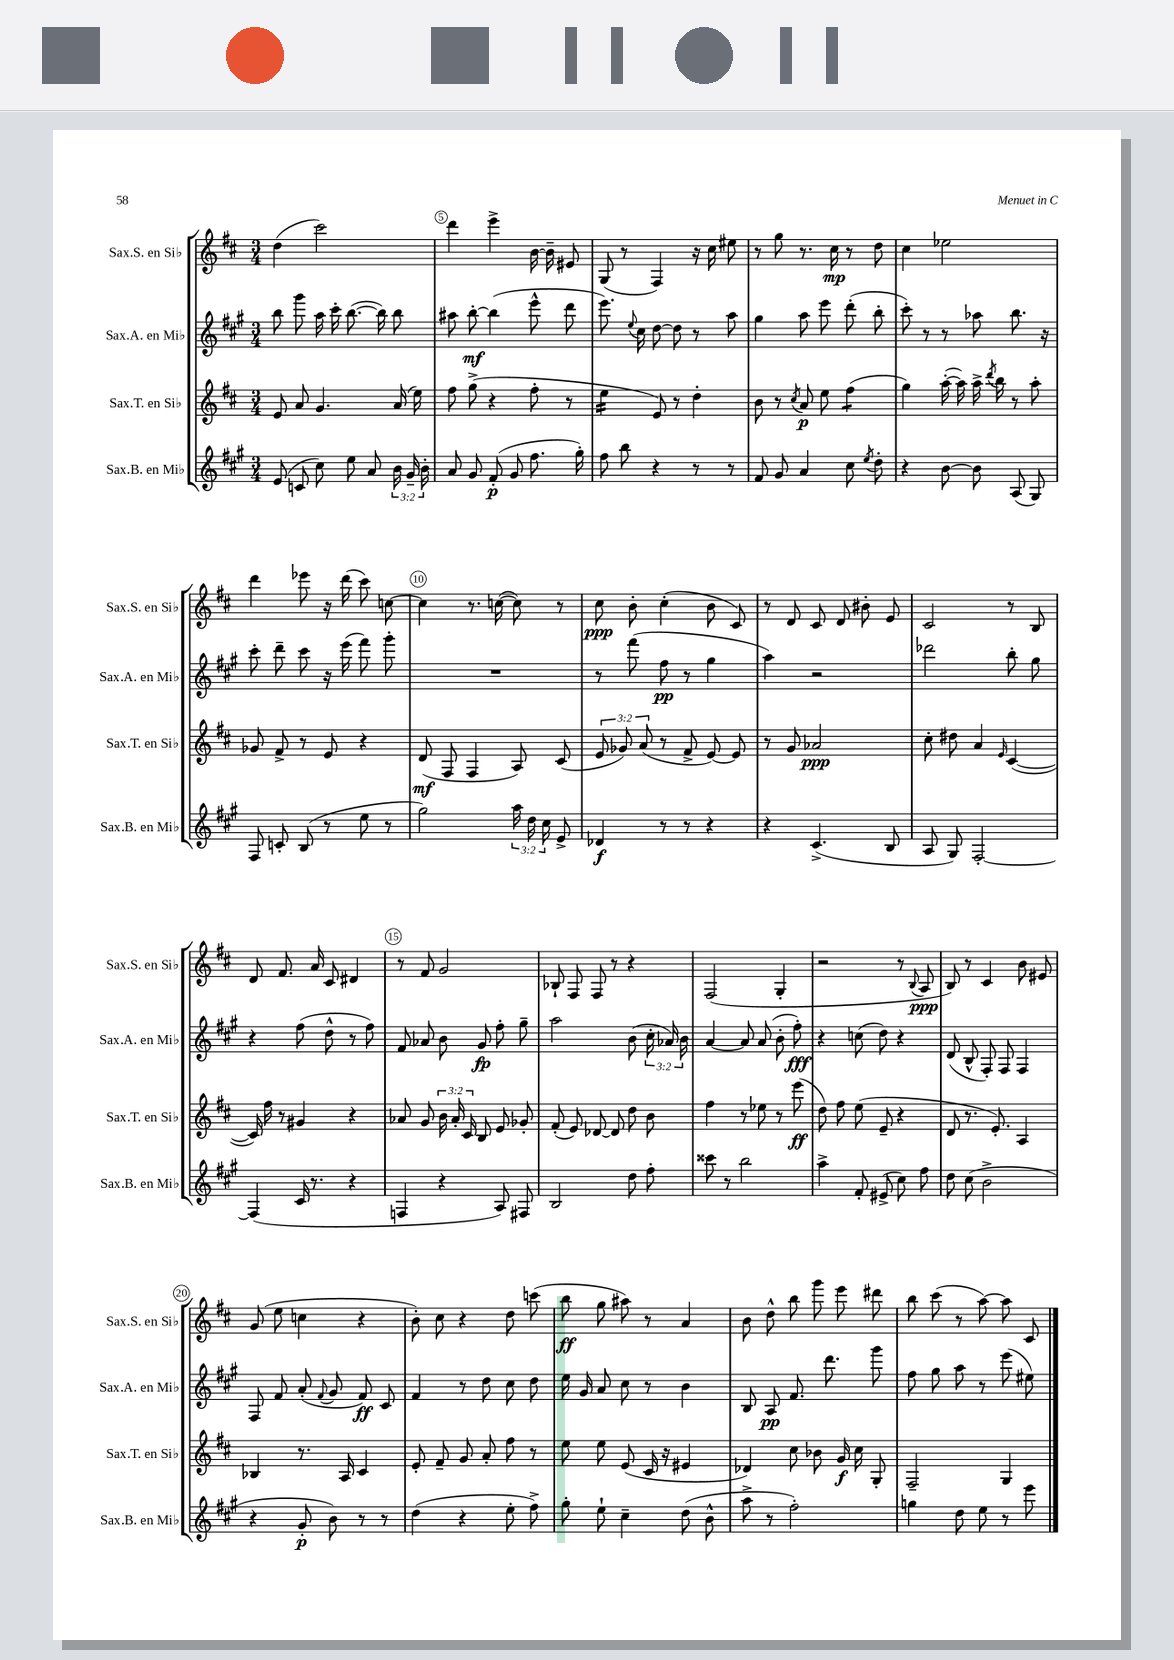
<<
\new StaffGroup <<
\new Staff = "s0" \with { instrumentName = "Sax.S. en Sib" shortInstrumentName = "Sax.S. en Sib" } {
    \clef treble \key d \major \numericTimeSignature \time 3/4
    \autoBeamOff d''4( cis'''2) |
    d'''4 e'''4-> b'16~ b'16-- eis'8 |
    g8( r8 fis4) r16 cis''16 eis''8 |
    r8 g''8 r8. cis''16\mp r8 d''8 |
    cis''4 ees''2 |
    d'''4 ees'''8 r16 d'''16( cis'''8) c''8~ |
    c''4 r8. c''16~( c''8) r8 |
    cis''8\ppp b'8-. cis''4-.( b'8 cis'8) |
    r8 d'8 cis'8 d'8 bis'8-. e'8 |
    cis'2 r8 b8 |
    d'8 fis'8. a'16 cis'8 dis'4 |
    r8 fis'8 g'2 |
    bes8-! fis8 fis8 r8 r4 |
    fis2( g4-. |
    r2 r8 \appoggiatura { b8 } a8\ppp |
    b8) r8 cis'4 b'8 eis'8 |
    g'8( e''8 c''4 r4 |
    b'8-.) cis''8 r4 d''8 c'''8( |
    b''8\ff g''8 ais''8) r8 a'4 |
    b'8 d''8-^ b''8 g'''8 e'''8 dis'''8 |
    b''8 cis'''8( r8 a''8~) a''8 cis'8 \bar "|." |
}
\new Staff = "s1" \with { instrumentName = "Sax.A. en Mib" shortInstrumentName = "Sax.A. en Mib" } {
    \clef treble \key a \major \numericTimeSignature \time 3/4 \override Staff.TupletNumber.text = #tuplet-number::calc-fraction-text
    \autoBeamOff b''8 gis'''8 a''16 cis'''16-. b''8.~( b''16) b''8 |
    ais''8 b''8~-.\mf b''4( e'''8-^ d'''8 |
    e'''8.) \appoggiatura { e''8 } cis''16 d''8~ d''8 r8 a''8 |
    gis''4 a''8 e'''8 d'''8-.( b''8-. |
    cis'''8-.) r8 r8 aes''8 b''8. r16 |
    cis'''8-. d'''8-- cis'''8 r16 e'''16( fis'''8) gis'''8-. |
    R2. |
    r8 fis'''8( fis''8\pp r8 gis''4 |
    a''4) r2 |
    des'''2 b''8-. gis''8 |
    r4 fis''8( d''8-^ r8 fis''8) |
    fis'8 aes'8 b'8 gis'8\fp fis''8-. gis''8-- |
    a''2 b'8( \tuplet 3/2 { cis''16-. aes'16) b'16 } |
    a'4~ a'8 a'8( b'8-. fis''8-.\fff) |
    r4 c''8( d''8) r4 |
    d'8( b8-^ fis8-.) fis8 fis4 |
    fis8 fis'8 a'8-.( \appoggiatura { fis'8 } gis'8 fis'8\ff) cis'8 |
    fis'4 r8 d''8 cis''8 d''8 |
    e''16 gis'16 a'8 cis''8 r8 b'4 |
    b8 a8\pp fis'8. d'''8. gis'''8 |
    fis''8 gis''8 a''8 r8 e'''8( eis''8) \bar "|." |
}
\new Staff = "s2" \with { instrumentName = "Sax.T. en Sib" shortInstrumentName = "Sax.T. en Sib" } {
    \clef treble \key d \major \numericTimeSignature \time 3/4 \override Staff.TupletNumber.text = #tuplet-number::calc-fraction-text
    \autoBeamOff e'8 a'8 g'4. a'16( e''16) |
    fis''8 g''8->( r4 fis''8-. r8 |
    e''4:16 e'8) r8 d''4-. |
    b'8 r8 \acciaccatura { cis''8 } a'8\p e''8 fis''4:8( |
    g''4) a''16~-.( a''16) a''16-> \acciaccatura { d'''8 } b''16 r8 a''8-. |
    ges'8 fis'8-> r8 e'8 r4 |
    d'8\mf( fis8 fis4 a8) cis'8( |
    \tuplet 3/2 { e'8 ges'8) a'8( } r8 fis'8-> e'8~) e'8 |
    r8 g'8 aes'2\ppp |
    cis''8-. dis''8 a'4 \grace { e'16 } cis'4~( |
    cis'16) fis''16 r8 gis'4 r4 |
    aes'8 g'8 \tuplet 3/2 { b'16 aes'16-. cis'16 } b8 e'8 ges'8-. |
    fis'8-.( e'8) des'8~ des'8 d''8 b'8 |
    fis''4 r8 ees''8 r8 e'''8\ff( |
    d''8) fis''8 e''8( e'8-- r4 |
    d'8 r8. e'8.-.) a4 |
    bes4 r8. a16 cis'4 |
    e'8-. fis'8-- g'8 a'8-. fis''8 r8 |
    e''8 e''8 e'8( cis'16 r16 eis'4 |
    des'4) cis''8 bes'8 g'16\f cis''16 g8-. |
    fis2-- g4 \bar "|." |
}
\new Staff = "s3" \with { instrumentName = "Sax.B. en Mib" shortInstrumentName = "Sax.B. en Mib" } {
    \clef treble \key a \major \numericTimeSignature \time 3/4 \override Staff.TupletNumber.text = #tuplet-number::calc-fraction-text
    \autoBeamOff e'8( c'8 cis''8) e''8 a'8 \tuplet 3/2 { b'16 gis'16-- b'16-. } |
    a'8 gis'8 fis'8-.\p( gis'8 fis''8. gis''16-.) |
    fis''8 b''8 r4 r8 r8 |
    fis'8 gis'8 a'4 cis''8 \acciaccatura { e''8 } d''8-. |
    r4 b'8~ b'8 a8( gis8) |
    fis8 c'8-. b8( r8 e''8 r8 |
    gis''2) \tuplet 3/2 { a''16 d''16 cis''16 } e'8-> |
    des'4\f r8 r8 r4 |
    r4 cis'4.->( b8 |
    a8 gis8) fis2~-. |
    fis4( cis'16 r8. r4 |
    f4 r4 a8) fis8 |
    b2 d''8 fis''8-. |
    cisis'''8 r8 b''2 |
    a''4-> fis'8-. eis'8->( cis''8) fis''8 |
    d''8 cis''8( b'2-> |
    r4 gis'8-.\p b'8) r8 r8 |
    d''4( r4 e''8-. fis''8->) |
    gis''8-. e''8-! cis''4-- d''8( b'8-^ |
    a''8-> r8 fis''2-.) |
    g''4 d''8 e''8 r8 e'''8 \bar "|." |
}
>>
>>
\layout { \context { \Score currentBarNumber = #4 \override BarNumber.break-visibility = ##(#f #t #t) barNumberVisibility = #(every-nth-bar-number-visible 5) \override BarNumber.stencil = #(make-stencil-circler 0.1 0.3 ly:text-interface::print) } }
